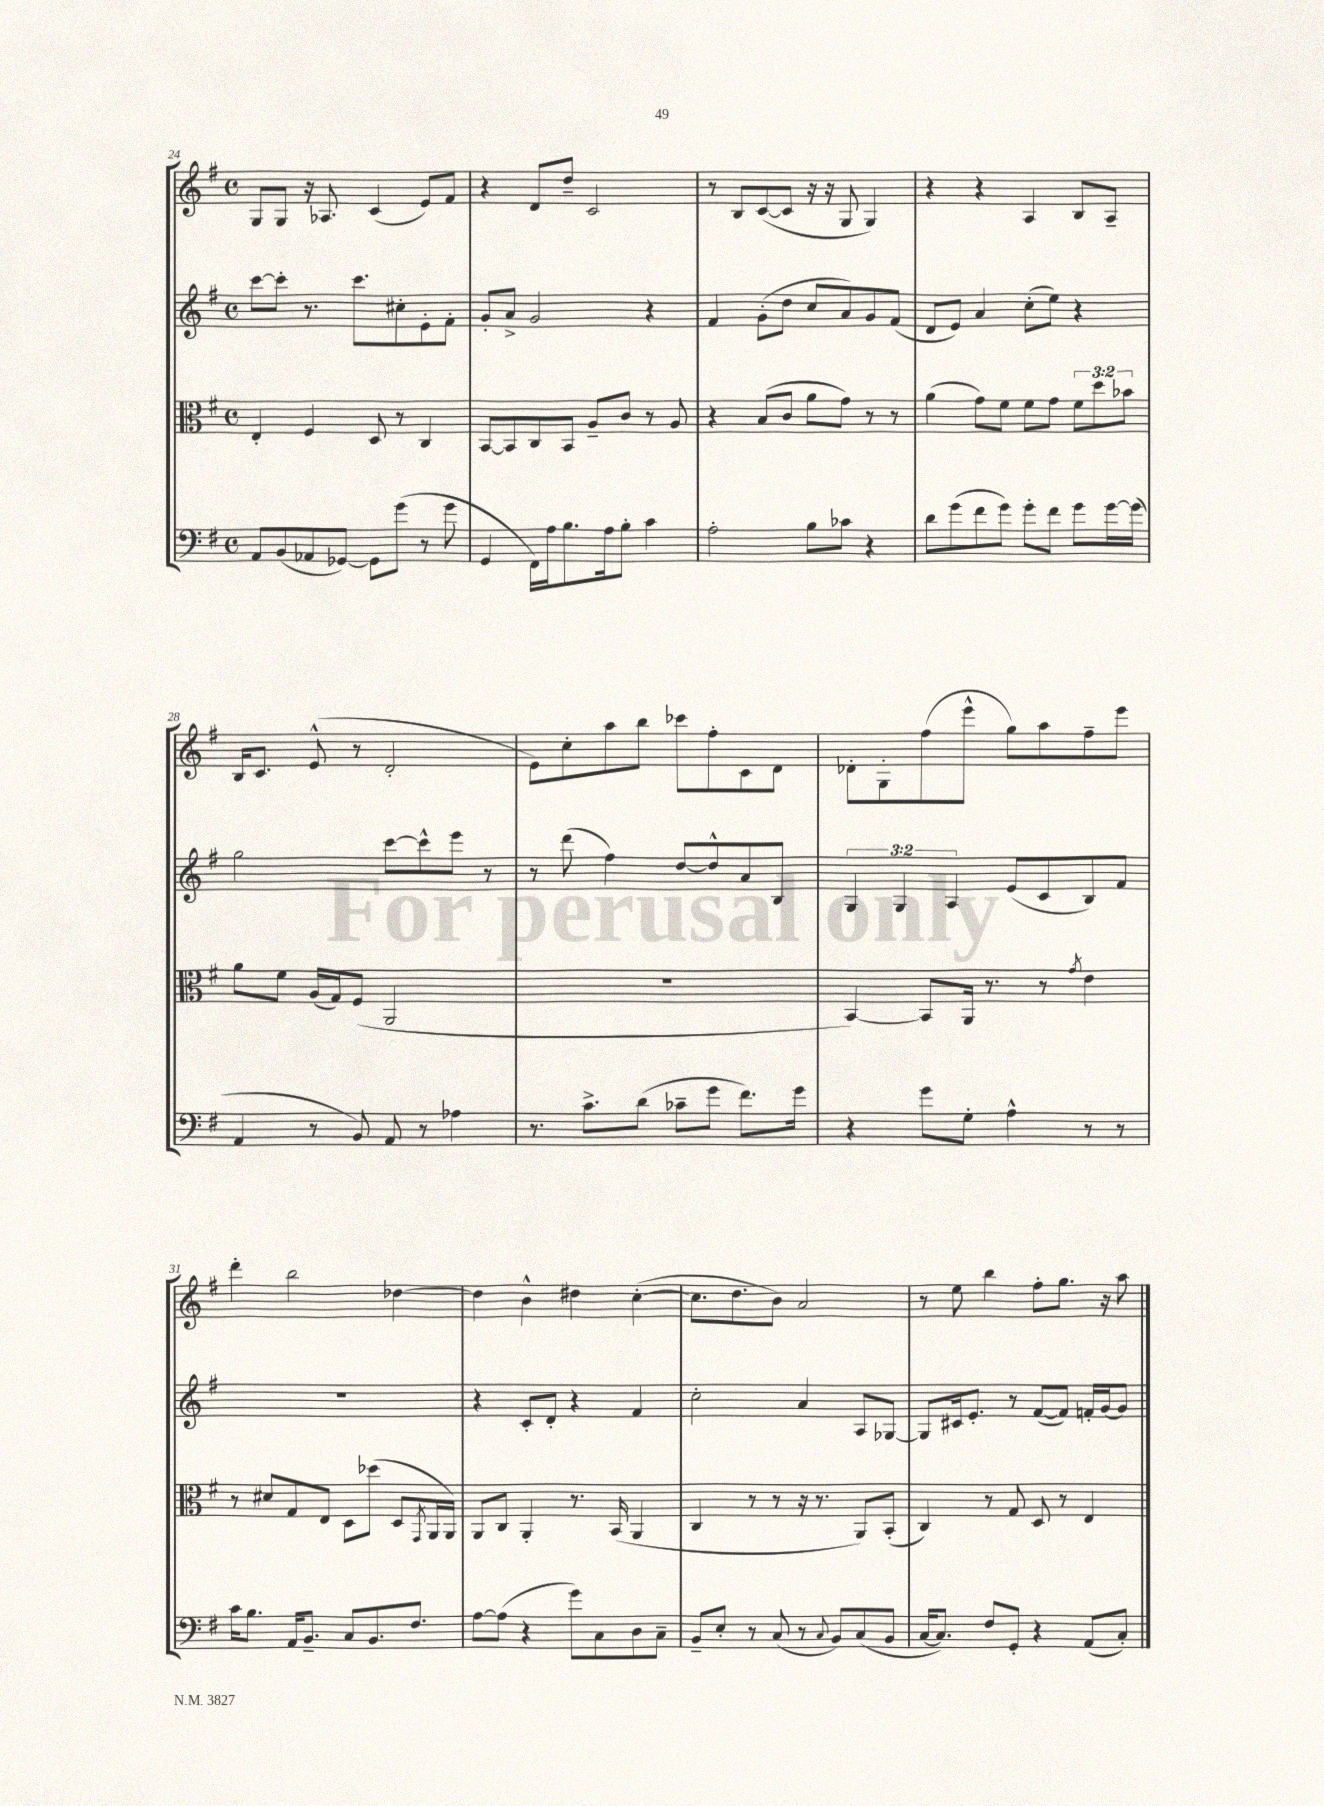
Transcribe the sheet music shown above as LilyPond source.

<<
\new StaffGroup <<
\new Staff = "s0" {
    \clef treble \key g \major \defaultTimeSignature \time 4/4
    g8 g8 r16 aes8. c'4( e'8) fis'8 |
    r4 d'8 d''8-- c'2 |
    r8 b8 c'8~( c'8 r16 r16 g8 g4) |
    r4 r4 a4 b8 a8-- |
    b16 c'8. e'8-^( r8 d'2-. |
    e'8) c''8-. a''8 b''8 ces'''8 fis''8-. c'8 d'8 |
    des'8-. g8-. fis''8( e'''8-^ g''8) a''8 fis''8-- e'''8 |
    d'''4-. b''2 des''4~ |
    des''4 b'4-^ dis''4 c''4~-.( |
    c''8. d''8. b'8) a'2 |
    r8 e''8 b''4 fis''8-. g''8. r16 a''8 \bar "|." |
}
\new Staff = "s1" {
    \clef treble \key g \major \defaultTimeSignature \time 4/4 \override Staff.TupletNumber.text = #tuplet-number::calc-fraction-text
    c'''8~ c'''8-. r8. c'''8. cis''8-. e'8-. fis'8-. |
    g'8-. a'8-> g'2 r4 |
    fis'4 g'8-.( d''8 c''8 a'8) g'8 fis'8( |
    d'8 e'8) a'4 c''8-.( e''8) r4 |
    g''2 c'''8~ c'''8-^ e'''8 r8 |
    r8 d'''8( fis''4) d''8~ d''8-^ a'8 b8 |
    \tuplet 3/2 { g4 g4 a4 } e'8( c'8 b8) fis'8 |
    R1 |
    r4 c'8-. d'8-. r4 fis'4 |
    c''2-. a'4 a8 ges8~ |
    ges8 cis'16 e'8.-. r8 fis'8~( fis'8) f'16-. g'16~ g'8 \bar "|." |
}
\new Staff = "s2" {
    \clef alto \key g \major \defaultTimeSignature \time 4/4 \override Staff.TupletNumber.text = #tuplet-number::calc-fraction-text
    e4-. fis4 d8 r8 c4 |
    b,8~ b,8 c8 b,8 a8-- c'8 r8 a8 |
    r4 b8( c'8 a'8 g'8) r8 r8 |
    a'4( g'8) fis'8 fis'8 g'8 \tuplet 3/2 { fis'8 d''8 bes'8 } |
    a'8 fis'8 a16( g16) fis8( a,2 |
    r1 |
    b,4~) b,8 a,16 r8. r8 \acciaccatura { g'8 } e'4 |
    r8 dis'8 g8 e8 d8 des''8( d8 \acciaccatura { g,8 } a,16 a,16) |
    a,8 c8 a,4-. r8. b,16( a,4 |
    c4 r8 r8 r16 r8. a,8) b,8-.( |
    c4) r8 g8 d8 r8 e4 \bar "|." |
}
\new Staff = "s3" {
    \clef bass \key g \major \defaultTimeSignature \time 4/4
    a,8 b,8( aes,8 ges,8~) ges,8 g'8( r8 g'8 |
    g,4 fis,16) a16 b8. a16 b8-. c'4 |
    a2-. b8 ces'8 r4 |
    d'8 g'8( fis'8 g'8) g'8-. fis'8 g'8 g'16~ g'16( |
    a,4 r8 b,8) a,8 r8 aes4 |
    r8. c'8.-> d'8( ces'8-- g'8 fis'8.) g'16 |
    r4 g'8 g8-. a4-^ r8 r8 |
    c'16 b8. a,16 b,8.-- c8 b,8. fis8. |
    a8~ a8( r4 g'8) c8 d8 c8-- |
    b,8-- e8-. r8 c8( r8 \appoggiatura { c8 } b,8) c8( b,8 |
    c16~ c8.) fis8 g,8-. r4 a,8( c8-.) \bar "|." |
}
>>
>>
\layout { \context { \Score currentBarNumber = #24 } }
